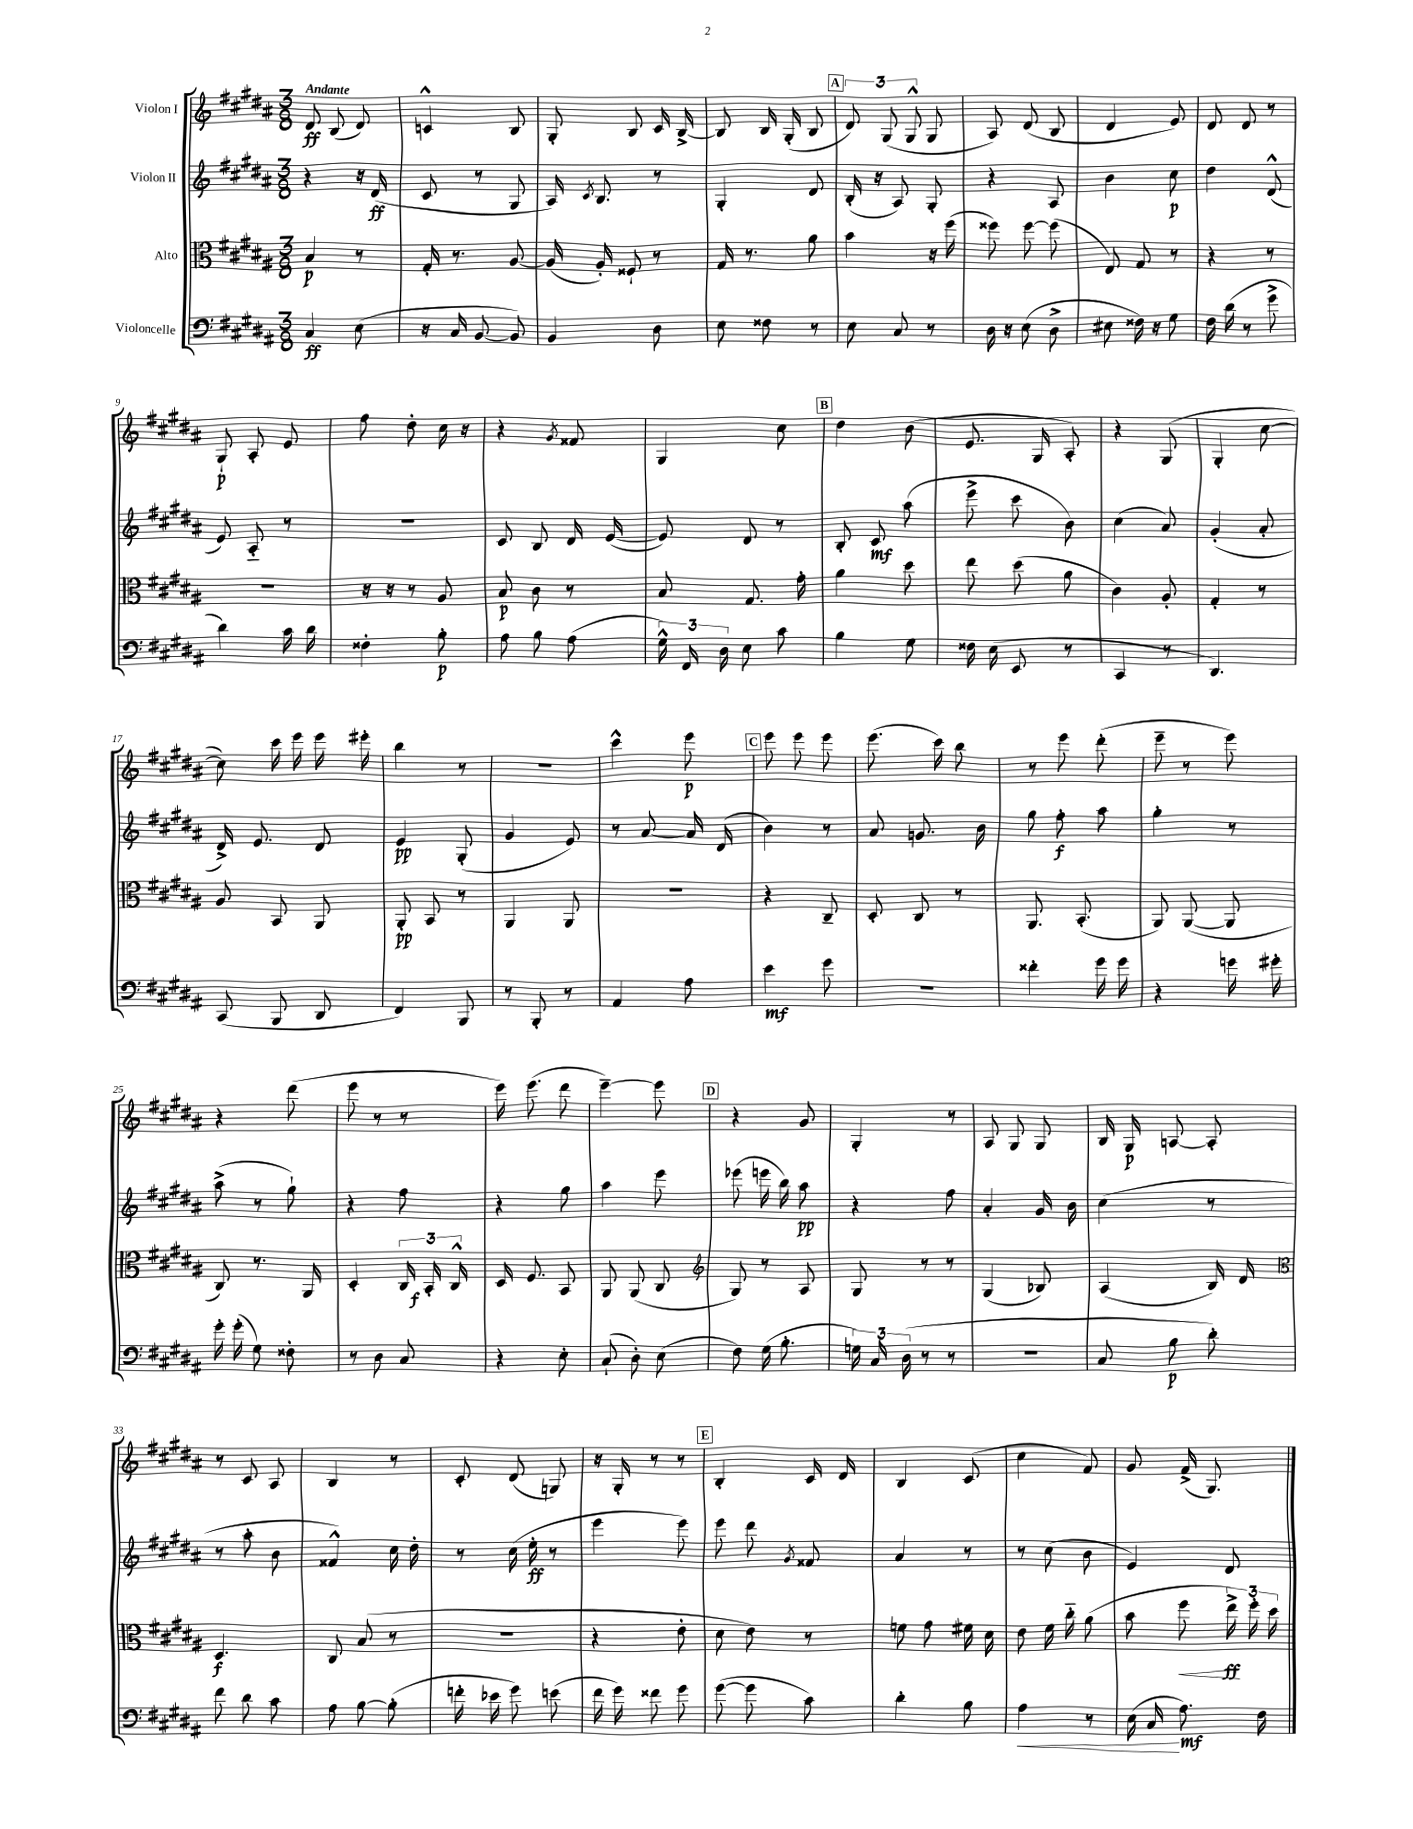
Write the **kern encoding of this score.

**kern	**kern	**kern	**kern
*staff4	*staff3	*staff2	*staff1
*clefF4	*clefC3	*clefG2	*clefG2
*k[f#c#g#d#a#]	*k[f#c#g#d#a#]	*k[f#c#g#d#a#]	*k[f#c#g#d#a#]
*M3/8	*M3/8	*M3/8	*M3/8
4C#	4B	4r	8d#
.	.	.	(8B
(8E	8r	16r	8d#)
.	.	(16d#	.
=	=	=	=
16r	16G#'	8c#	4c^^
16C#	8.r	.	.
[8BB	.	8r	.
8BB])	[8A#	8G#	8B
=	=	=	=
4BB	(16A#]	16A#)	8G#'
.	.	8qc#	.
.	16A#')	8.B	.
.	8F##`	.	8B
8D#	8r	8r	16c#
.	.	.	[16B^
=	=	=	=
8E	16G#	4G#'	8B]
.	8.r	.	.
8F##	.	.	16B
.	.	.	(16G#'
8r	8a#	8d#	8B
=	=	=	=
8E	4b	(16B'	12d#)
.	.	16r	.
.	.	.	(12G#
8C#	.	8A#)	.
.	.	.	12G#^^
8r	16r	8G#'	8G#
.	(16ff#	.	.
=	=	=	=
16D#	8ff##)	4r	8A#)
16r	.	.	.
(8E	[8ff##	.	(8d#
8D#^	(8ff##]	8A#	8B
=	=	=	=
8E#	8E)	4b	4d#
16F##)	8G#	.	.
16r	.	.	.
8G#	8r	8cc#	8e)
=	=	=	=
16F#	4r	4dd#	8d#
(16d#	.	.	.
8r	.	.	8d#
8g#^	8r	(8d#^^	8r
=	=	=	=
4d#)	4.r	8e)	8G#`
.	.	8A#'~	8A#'
16c#	.	8r	8e
16d#	.	.	.
=	=	=	=
4F##'	16r	4.r	8ff#
.	16r	.	.
.	8r	.	8dd#'
8B'	8A#	.	16cc#
.	.	.	16r
=	=	=	=
8A#	8B	8c#	4r
8B	8c#	8B	.
.	.	.	8qg#
(8A#	8r	16d#	8f##
.	.	([16e	.
=	=	=	=
24G#^^)	8B	8e])	4G#
24FF#	.	.	.
24D#	.	.	.
8E	8.G#	8d#	.
8c#	.	8r	8cc#
.	16g#'	.	.
=	=	=	=
4B	4a#	8B'	4dd#
.	.	8c#	.
8G#	8dd#	(8aa#	(8b
=	=	=	=
16F##	8ee	8eee^	8.e
(16E	.	.	.
8EE	(8dd#	8ccc#	.
.	.	.	16G#
8r	8a#	8b)	8A#')
=	=	=	=
4CC#	4c#)	(4cc#	4r
8r	8A#'	8a#)	(8G#
=	=	=	=
4.DD#)	4G#'	(4g#'	4G#'
.	8r	8a#'	[8cc#
=	=	=	=
(8CC#	8A#	16d#^)	8cc#])
.	.	8.e	.
8BBB	8BB	.	16ccc#
.	.	.	16eee
8DD#	8AA#	8d#	16eee
.	.	.	16eee#'
=	=	=	=
4FF#)	8AA#'	4e	4bb
.	8BB	.	.
8BBB	8r	(8G#'	8r
=	=	=	=
8r	4AA#	4g#	4.r
8BBB'	.	.	.
8r	8AA#	8e)	.
=	=	=	=
4AA#	4.r	8r	4ccc#^^
.	.	[8a#	.
8A#	.	16a#]	8eee
.	.	(16d#	.
=	=	=	=
4e	4r	4b)	8eee
.	.	.	8eee
8g#	8C#~	8r	8eee
=	=	=	=
4.r	8D#'	8a#	(8.eee
.	8C#	8.g	.
.	.	.	16ccc#)
.	8r	.	8bb
.	.	16b	.
=	=	=	=
4f##'	8.AA#	8gg#	8r
.	.	8ff#'	8eee
.	(8.BB'	.	.
16g#	.	8aa#	(8ddd#'
16g#	.	.	.
=	=	=	=
4r	8AA#)	4gg#'	8eee~
.	([8AA#	.	8r
16g	8AA#]	8r	8eee)
16g#'	.	.	.
=	=	=	=
16g#'	8C#)	(8aa#^	4r
(16g#'	.	.	.
8G#)	8.r	8r	.
8F##'	.	8gg#`)	(8ddd#
.	16AA#	.	.
=	=	=	=
8r	4D#'	4r	8eee
8D#	.	.	8r
8C#	24C#	8ff#	8r
.	24BB'	.	.
.	24C#^^	.	.
=	=	=	=
4r	16D#	4r	16eee)
.	8.F#	.	(8.eee
8E'	8BB	8gg#	8ddd#
=	=	=	=
(8C#`	8AA#	4aa#	[4eee~)
8D#')	(8AA#	.	.
(8E	8C#	8eee	8eee]
=	=	=	=
*	*clefG2	*	*
8F#)	8G#)	(8eee-	4r
(16G#	8r	16eee	.
8.B'	.	16bb)	.
.	8A#	8aa#	8g#
=	=	=	=
24G)	8G#	4r	4G#'
24C#	.	.	.
(24D#	.	.	.
8r	8r	.	.
8r	8r	8ff#	8r
=	=	=	=
4.r	(4G#	4a#'	8A#
.	.	.	8G#
.	8B-)	16g#	8G#
.	.	16b	.
=	=	=	=
8C#	(4A#	(4cc#	16B
.	.	.	16G#
8B	.	.	[8A
8d#')	16B)	8r	8A']
.	16d#	.	.
=	=	=	=
*	*clefC3	*	*
8f#	4.D#	8r	8r
8d#	.	8aa#'	8c#
8c#	.	8b	8A#
=	=	=	=
8A#	8C#	4f##^^)	4B
[8B	(8B	.	.
(8B']	8r	16cc#	8r
.	.	16dd#'	.
=	=	=	=
16f'	4.r	8r	8c#'
16e-	.	.	.
8g#)	.	(16cc#	(8d#
.	.	16ee'	.
(8e	.	8r	8G)
=	=	=	=
16f#	4r	4eee	16r
16g#)	.	.	16G#'
8f##	.	.	8r
8g#	8e'	8eee)	8r
=	=	=	=
([8g#	8d#	8eee	4B'
8g#]	8e)	8ddd#	.
.	.	8qg#	.
8c#)	8r	8f##	16c#
.	.	.	16d#
=	=	=	=
4d#'	8f	4a#	4B
.	8g#	.	.
8B	16f#	8r	(8c#
.	16d#	.	.
=	=	=	=
4A#	8e	8r	4cc#
.	16f#	(8cc#	.
.	16cc#'~	.	.
8r	(8a#	8b	8f#)
=	=	=	=
(16E	8b	4e)	8g#
16C#	.	.	.
8.A#)	8ff#	.	(16f#^
.	.	.	8.G#)
.	24ee^)	8d#	.
.	24ff#'	.	.
16F#	.	.	.
.	24dd#	.	.
==	==	==	==
*-	*-	*-	*-
